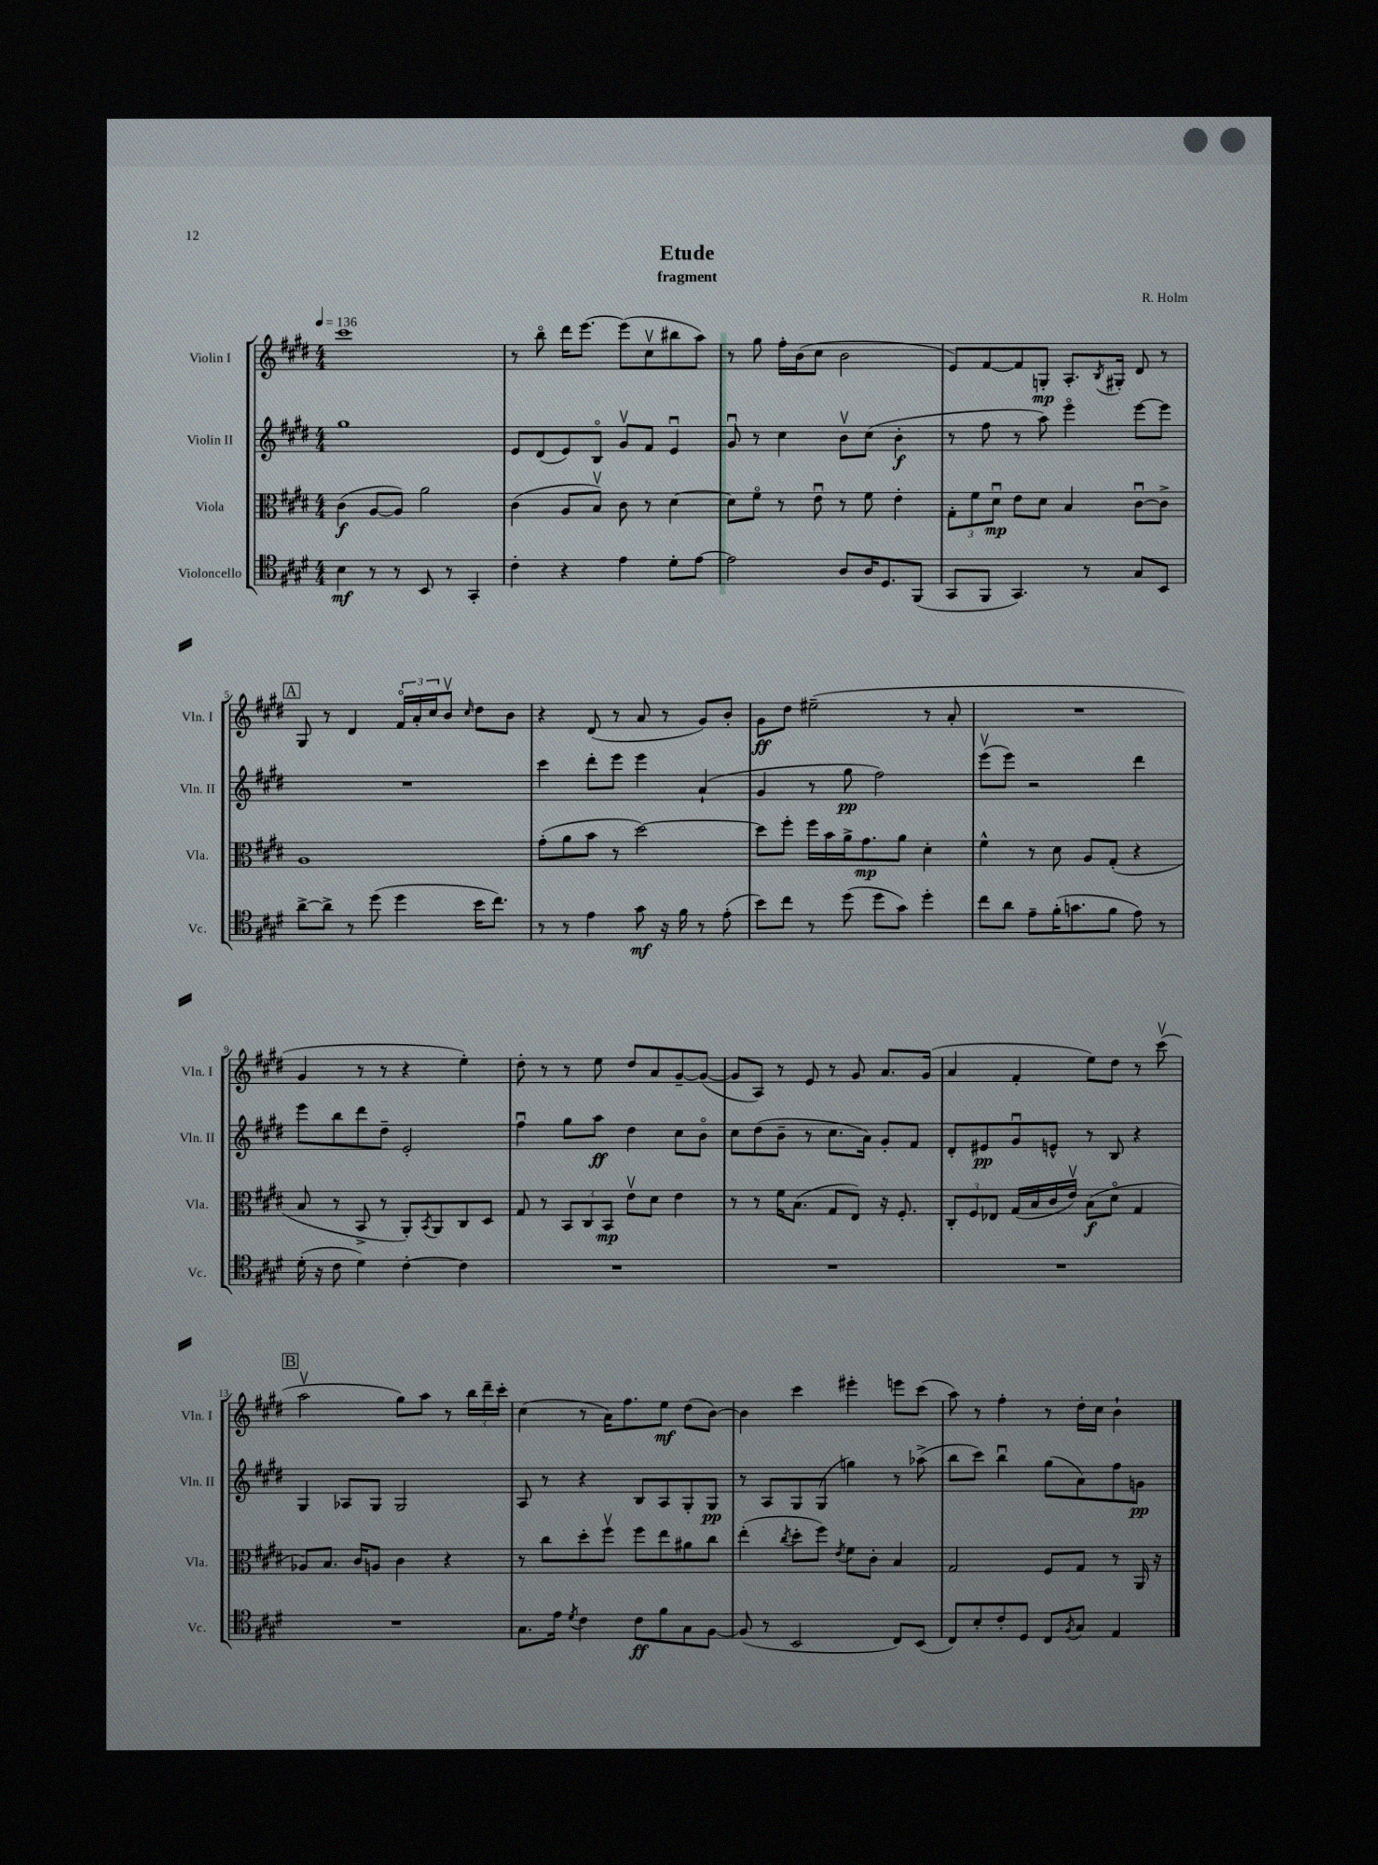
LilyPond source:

\header { title = "Etude" composer = "R. Holm" subtitle = "fragment" }
<<
\new StaffGroup <<
\new Staff = "s0" \with { instrumentName = "Violin I" shortInstrumentName = "Vln. I" } {
    \clef treble \key e \major \numericTimeSignature \time 4/4 \tempo 4 = 136
    cis'''1 |
    r8 b''8\flageolet dis'''16 e'''8.~ e'''8( cis''8\upbow bis''8 a''8) |
    r8 gis''8 fis''16-. b'16( cis''8 b'2 |
    e'8) fis'8~ fis'8 g8-.\mp a8.-. \acciaccatura { b8 } gis16-. dis'8 r8 |
    \mark \markup { \box "A" } gis8 r8 dis'4 \tuplet 3/2 { fis'16\flageolet a'16-. cis''16 } b'8\upbow \grace { cis''16 } dis''8 b'8 |
    r4 dis'8( r8 a'8 r8 gis'8) b'8-. |
    gis'8\ff dis''8 eis''2--( r8 a'8-. |
    R1 |
    gis'4 r8 r8 r4 e''4-.) |
    dis''8-. r8 r8 e''8 dis''8 a'8 gis'8~-- gis'8~( |
    gis'8 a8) r8 e'8 r8 gis'8 a'8. gis'16( |
    a'4 fis'4-. e''8) dis''8 r8 cis'''8\upbow( |
    \mark \markup { \box "B" } a''2\upbow gis''8) a''8 r8 \tuplet 3/2 { b''16 dis'''16-- cis'''16-. } |
    cis''4( r8 a'16) fis''8. e''8\mf dis''8( b'8~) |
    b'4 cis'''4 eis'''4-. e'''8 cis'''8( |
    a''8) r8 fis''4-. r8 dis''16-. cis''16 b'4-! \bar "|." |
}
\new Staff = "s1" \with { instrumentName = "Violin II" shortInstrumentName = "Vln. II" } {
    \clef treble \key e \major \numericTimeSignature \time 4/4
    gis''1 |
    e'8 dis'8( e'8) b8\flageolet gis'8\upbow fis'8 e'4\downbow |
    gis'8\downbow r8 cis''4 b'8\upbow cis''8( b'4-.\f |
    r8 fis''8 r8 a''8) e'''4\flageolet e'''8~ e'''8 |
    \mark \markup { \box "A" } R1 |
    cis'''4 dis'''8-. e'''8 e'''4 a'4-!( |
    gis'4 r8 gis''8\pp fis''2) |
    e'''8\upbow( e'''8) r2 dis'''4 |
    e'''8 b''8 dis'''8 dis''8-- e'2-. |
    fis''4\downbow gis''8 a''8\ff dis''4 cis''8 b'8\flageolet |
    cis''8 dis''8( b'8-- r8 cis''8. a'16) gis'8-. fis'8 |
    dis'8-. eis'8\pp gis'8\downbow e'8-^ r8 b8 r4 |
    \mark \markup { \box "B" } gis4 aes8 gis8 gis2 |
    a8 r8 r4 b8 a8 gis8-. gis8\pp |
    r8 a8 gis8 gis8( g''4) r8 aes''8->( |
    b''8 cis'''8) b''4\downbow gis''8( a'8) fis''8 g'8\pp \bar "|." |
}
\new Staff = "s2" \with { instrumentName = "Viola" shortInstrumentName = "Vla." } {
    \clef alto \key e \major \numericTimeSignature \time 4/4
    cis'4\f( a8~ a8) a'2 |
    cis'4( a8 b8\upbow) cis'8 r8 dis'4~ |
    dis'8 fis'8\flageolet r8 e'8\downbow r8 fis'8 e'4-. |
    \tuplet 3/2 { gis8-. fis'8 dis'8\downbow\mp } e'8 dis'8 b4 cis'8~\downbow cis'8-> |
    \mark \markup { \box "A" } a1 |
    gis'8-.( a'8 b'8 r8 dis''2~) |
    dis''8 fis''8-. fis''16 b'16 a'16-> gis'8.\mp a'8 dis'4-. |
    fis'4-^ r8 dis'8 a8 gis8-.( r4 |
    b8 r8 b,8-> r8 a,8-.) \acciaccatura { b,8 } a,8 cis8 dis8 |
    gis8 r8 \tuplet 3/2 { b,8 cis8 b,8\mp } e'8\upbow dis'8 e'4 |
    r8 r8 fis'16 b8.( gis8 e8) r16 fis8.-. |
    \tuplet 3/2 { cis8-. fis8 ees8 } gis16( b16 cis'16 e'16\upbow) b8\f( dis'8\flageolet gis4 |
    \mark \markup { \box "B" } aes8) b8. cis'16 a8 cis'4 r4 |
    r8 cis''8 dis''8-. fis''8\upbow fis''8 e''8 ais'8 cis''8 |
    e''4-.( \acciaccatura { cis''8 } dis''8-. fis''8) \acciaccatura { e'8 } fis'8 cis'8-. b4 |
    gis2 fis8 gis8 r8 a,16 r16 \bar "|." |
}
\new Staff = "s3" \with { instrumentName = "Violoncello" shortInstrumentName = "Vc." } {
    \clef tenor \key e \major \numericTimeSignature \time 4/4
    b4\mf r8 r8 b,8 r8 gis,4-. |
    cis'4-. r4 e'4 dis'8-. e'8~ |
    e'2 a8 a16 dis8. fis,8( |
    gis,8 fis,8 gis,4.) r8 gis8 b,8 |
    \mark \markup { \box "A" } a'8~-> a'8-> r8 dis''8( dis''4 b'16 cis''8.) |
    r8 r8 e'4 gis'8\mf r16 fis'16 r8 e'8-.( |
    b'8) cis''8 r8 dis''8( dis''8 gis'8) dis''4-. |
    cis''8 a'8 e'8-- fis'16-.( g'8. fis'8 e'8) r8 |
    dis'16-.( r16 cis'8 dis'4) cis'4~-. cis'4 |
    R1 |
    R1 |
    R1 |
    \mark \markup { \box "B" } R1 |
    gis8. e'16 \acciaccatura { dis'8 } cis'4 cis'8\ff fis'8 gis8 fis8~ |
    fis8( r8 b,2 cis8) b,8( |
    cis8) b8-. cis'8-. dis8 cis8 \acciaccatura { fis8 } gis8 e4 \bar "|." |
}
>>
>>
